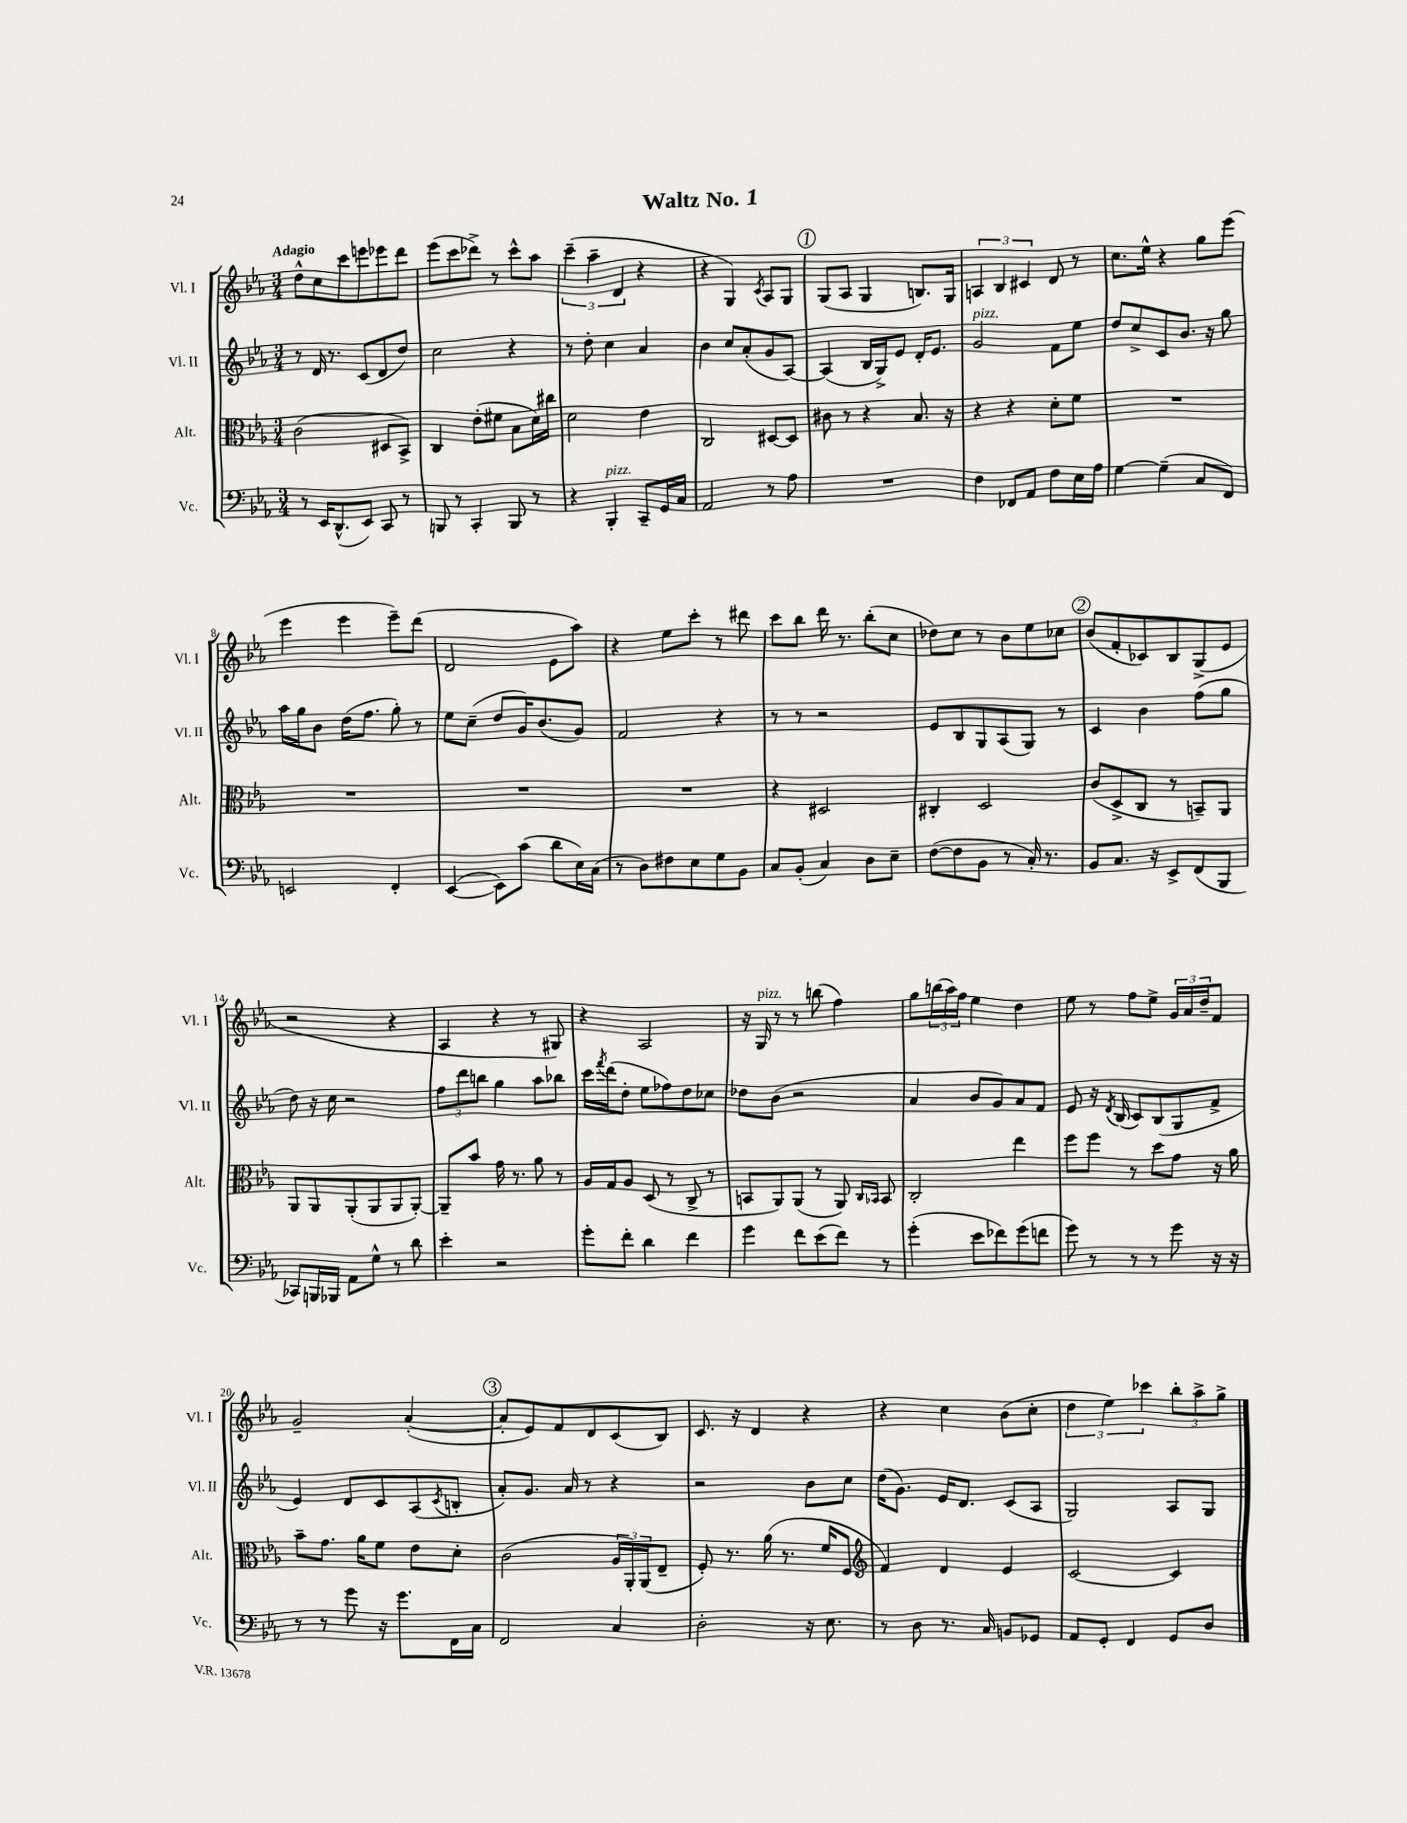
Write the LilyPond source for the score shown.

\header { title = "Waltz No. 1" }
<<
\new StaffGroup <<
\new Staff = "s0" \with { instrumentName = "Vl. I" shortInstrumentName = "Vl. I" } {
    \clef treble \key ees \major \numericTimeSignature \time 3/4 \tempo "Adagio"
    d''8-^ c''8 c'''8 e'''8 ees'''8 d'''8 |
    ees'''8( c'''8 des'''8->) r8 c'''8-^ aes''8 |
    \tuplet 3/2 { c'''4--( aes''4-- d'4 } r4 |
    r4 g4) \acciaccatura { c'8 } aes8 g8 |
    \mark \markup { \circle "1" } g8( aes8 g4 b8.) g16 |
    \tuplet 3/2 { a4 bes4 cis'4 } d'8 r8 |
    c''8. ees''16-^ r4 g''8 ees'''8( |
    ees'''4 ees'''4 ees'''8--) d'''8( |
    d'2 ees'8 aes''8) |
    r4 ees''8 c'''8-. r8 dis'''8 |
    c'''8 bes''8 d'''16 r8. bes''8-.( c''8 |
    des''8) c''8 r8 bes'8 ees''8 ces''8 |
    \mark \markup { \circle "2" } bes'8( f'8-. ces'8) bes8 g8->( ees'8 |
    r2 r4 |
    aes4 r4 r8 gis8) |
    r4 aes2 |
    r16 g16^\markup { \italic "pizz." } r8 r8 b''8( f''4) |
    g''8 \tuplet 3/2 { b''16( aes''16) f''16 } ees''4 d''4 |
    ees''8 r8 f''8 ees''8-> \tuplet 3/2 { g'16 aes'16 d''16-- } f'8 |
    g'2-- aes'4~-.( |
    \mark \markup { \circle "3" } aes'8-. ees'8) f'8 d'8 c'8( bes8) |
    c'8. r16 d'4 r4 |
    r4 c''4 bes'8( c''8-. |
    \tuplet 3/2 { d''4 ees''4) ces'''4 } \tuplet 3/2 { bes''8-. aes''8-> g''8-> } \bar "|." |
}
\new Staff = "s1" \with { instrumentName = "Vl. II" shortInstrumentName = "Vl. II" } {
    \clef treble \key ees \major \numericTimeSignature \time 3/4
    r8 d'16 r8. c'8( d'8 d''8) |
    c''2 r4 |
    r8 d''8-. c''4 aes'4 |
    bes'4 c''8 aes'8-.( g'8 aes8~) |
    \mark \markup { \circle "1" } aes4( bes16 g16->) ees'8 d'16-. ees'8. |
    g'2^\markup { \italic "pizz." } f'8 ees''8 |
    d''8 c''8-> c'8 bes'8. r16 g''8 |
    aes''16 g''16 bes'8 d''16( f''8. g''8-.) r8 |
    ees''8 c''8--( d''8 g'16) bes'8.( g'8) |
    f'2 r4 |
    r8 r8 r2 |
    ees'8 bes8 g8 aes8( g8) r8 |
    \mark \markup { \circle "2" } c'4 bes'4 f''8( g''8 |
    d''8) r16 c''16 r2 |
    \tuplet 3/2 { f''8 d'''8 b''8 } g''4 aes''8 bes''8 |
    c'''16 \acciaccatura { f'''8 } d'''16( d''8-. ees''8 fes''8) d''8 ces''8 |
    des''8 bes'8( r2 |
    aes'4 bes'8 g'8) aes'8 f'8 |
    ees'8 r16 \acciaccatura { d'8 } bes16( c'8) bes8( g8 f'8-> |
    ees'4) d'8 c'8 aes8( \acciaccatura { c'8 } b8-. |
    \mark \markup { \circle "3" } aes'8-.) g'8. aes'16 r8 r4 |
    r2 bes'8 c''8 |
    d''16( g'8.) ees'16 d'8. c'8( aes8 |
    g2) aes8 g8 \bar "|." |
}
\new Staff = "s2" \with { instrumentName = "Alt." shortInstrumentName = "Alt." } {
    \clef alto \key ees \major \numericTimeSignature \time 3/4
    c'2( dis8 bes,8->) |
    c4 ees'8-.( fis'8 bes8 d'16) cis''16 |
    d'2 ees'4 |
    c2 dis8~ dis8 |
    \mark \markup { \circle "1" } cis'8 r8 r4 bes8. r16 |
    r4 r4 d'8-. f'8 |
    R2. |
    R2. |
    R2. |
    R2. |
    r4 dis2 |
    cis4-. d2 |
    \mark \markup { \circle "2" } c'8( d8-> c8 r8 b,8--) aes,8 |
    aes,8 aes,8 aes,8-.( aes,8 aes,8 aes,8~-.) |
    aes,8-- bes'8 g'16 r8. aes'8 r8 |
    aes16 g16 aes8 d8( r8 c8-> r8 |
    b,8 aes,8) aes,8( r8 aes,8) \grace { c16 bes,16 } bes,8 |
    c2-. ees''4 |
    f''8 f''8 r8 d''8 g'8 r16 aes'16 |
    bes'8-- g'8. aes'16 f'8 ees'8 d'8-. |
    \mark \markup { \circle "3" } c'2( \tuplet 3/2 { aes16 aes,16-.) aes,16( } ees8-- |
    f8-.) r8. aes'16( r8. f'16 f8 |
    \clef treble f'4) d'4 ees'4 |
    c'2~ c'4 \bar "|." |
}
\new Staff = "s3" \with { instrumentName = "Vc." shortInstrumentName = "Vc." } {
    \clef bass \key ees \major \numericTimeSignature \time 3/4
    r8 ees,16 d,8.-^( ees,8) c,8 r8 |
    b,,8 r8 c,4-. b,,8 r8 |
    r4 bes,,4-.^\markup { \italic "pizz." } c,8-- g,16 c16 |
    aes,2 r8 aes8 |
    \mark \markup { \circle "1" } R2. |
    f4 fes,8 aes,8 f8 ees16 aes16 |
    g4~ g4--( c8 f,8) |
    e,2 f,4-. |
    ees,4~( ees,8) c'8( d'8 ees16) c16( |
    r8 d8) fis8 ees8 g8 bes,8 |
    c8 bes,8-.( c4) d8 ees8-- |
    f8~( f8 bes,8 r8 c16-.) r8. |
    \mark \markup { \circle "2" } bes,8 c8. r16 ees,8-> f,8( bes,,8 |
    ces,8) b,,16 bes,,16 aes,8 g8-^ r8 d'8 |
    ees'4-. r2 |
    g'8-. f'8-. d'4 f'4 |
    g'4 f'8 ees'8( f'8) r8 |
    g'4-.( ees'8 fes'8) g'8( f'8 |
    g'8) r8 r8 r8 g'8 r16 r16 |
    r8 r8 g'8 r16 g'8. f,16 c16 |
    \mark \markup { \circle "3" } f,2 c4 |
    d2-. r16 ees8. |
    r8 d8 r8. c16 b,8 ges,8 |
    aes,8 g,8-. f,4 g,8 d8 \bar "|." |
}
>>
>>
